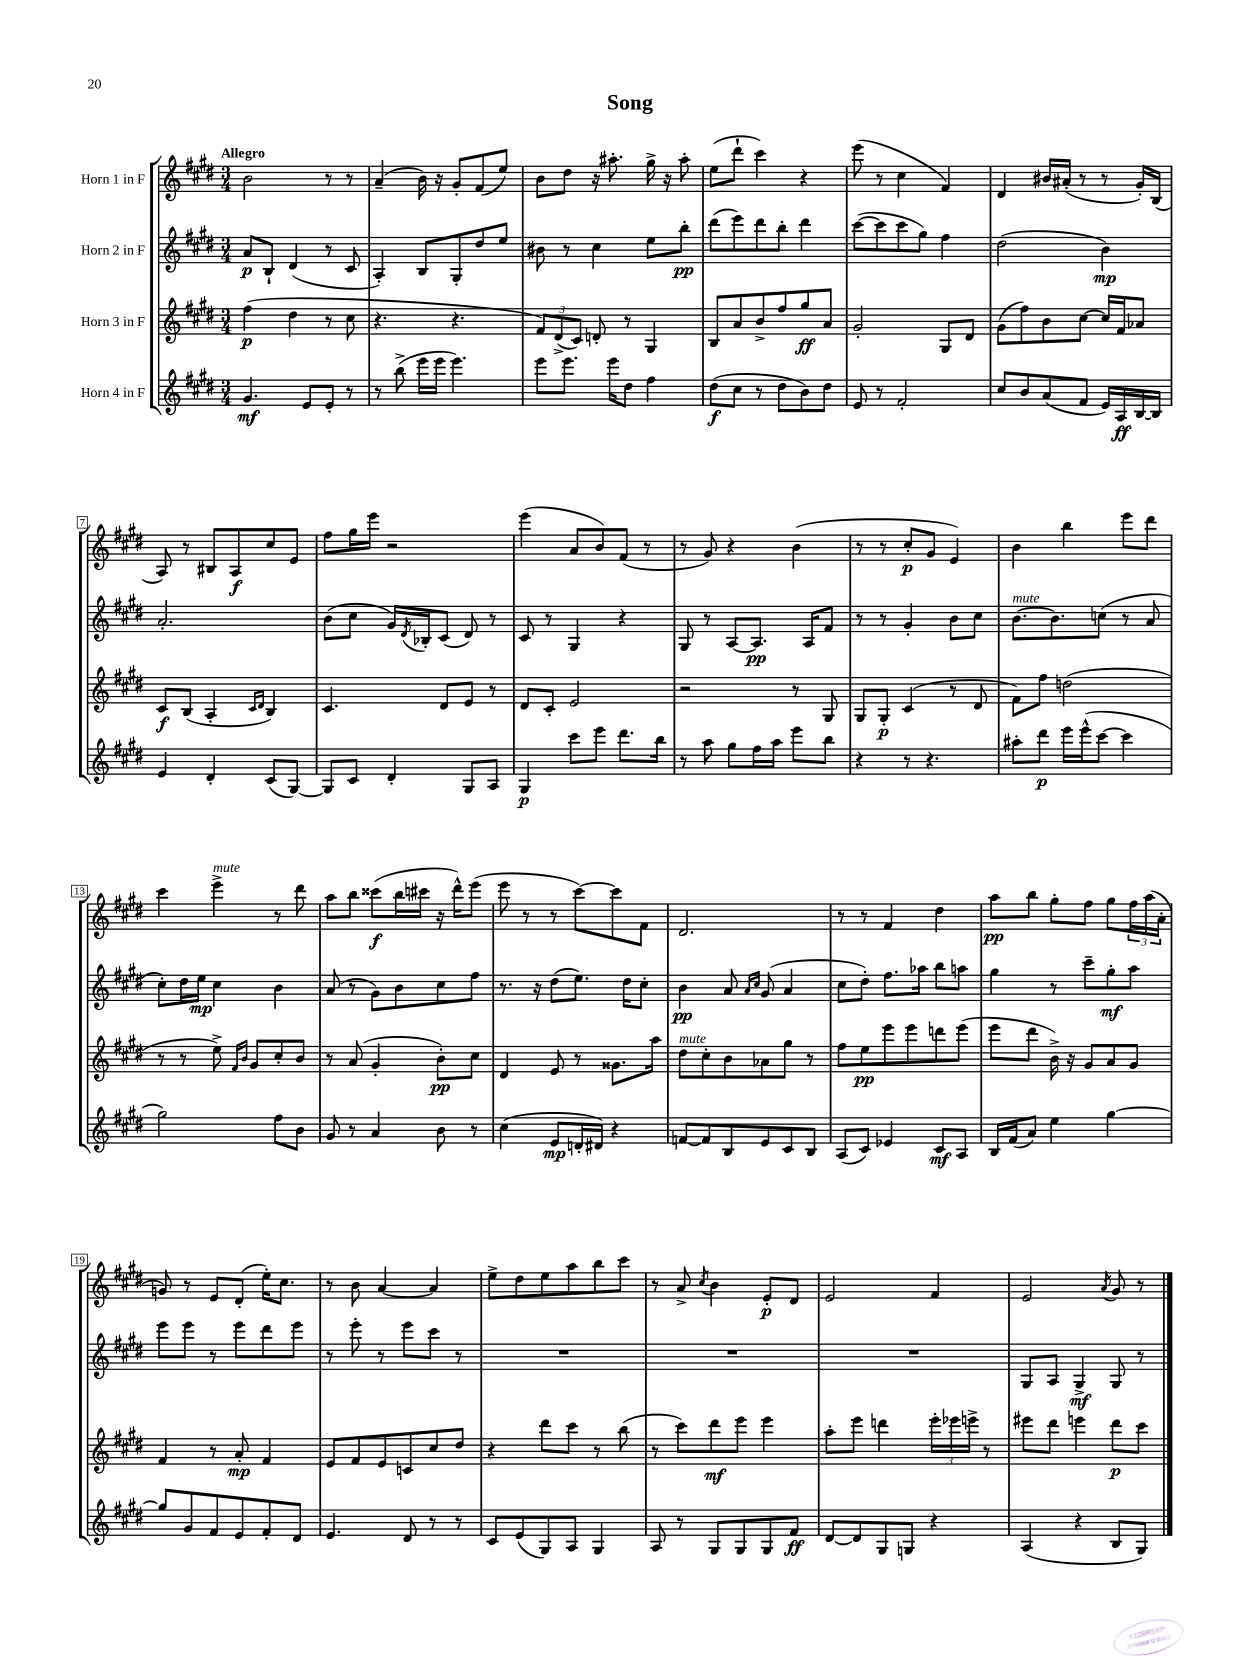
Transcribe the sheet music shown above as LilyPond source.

\header { title = "Song" }
<<
\new StaffGroup <<
\new Staff = "s0" \with { instrumentName = "Horn 1 in F" } {
    \clef treble \key e \major \numericTimeSignature \time 3/4 \tempo "Allegro"
    b'2 r8 r8 |
    a'4--( b'16) r16 gis'8-. fis'8( e''8) |
    b'8 dis''8 r16 ais''8.-. gis''16-> r16 ais''8-. |
    e''8( dis'''8-! cis'''4) r4 |
    e'''8( r8 cis''4 fis'4) |
    dis'4 bis'16 ais'16-.( r8 r8 gis'16-.) b16( |
    a8) r8 bis8 a8\f cis''8 e'8 |
    fis''8 gis''16 e'''16 r2 |
    e'''4( a'8 b'8) fis'8( r8 |
    r8 gis'8) r4 b'4( |
    r8 r8 cis''8-.\p gis'8 e'4) |
    b'4 b''4 e'''8 dis'''8 |
    cis'''4 e'''4->^\markup { \italic "mute" } r8 dis'''8 |
    a''8 b''8 cisis'''8\f( b''16 cis'''16 r16 dis'''16-^) e'''8( |
    e'''8 r8 r8 cis'''8~) cis'''8 fis'8 |
    dis'2. |
    r8 r8 fis'4 dis''4 |
    a''8\pp b''8 gis''8-. fis''8 gis''8 \tuplet 3/2 { fis''16 a''16( a'16-. } |
    g'8) r8 e'8 dis'8-.( e''16-.) cis''8. |
    r8 b'8 a'4~ a'4 |
    e''8-> dis''8 e''8 a''8 b''8 cis'''8 |
    r8 a'8-> \acciaccatura { cis''8 } b'4 e'8-.\p dis'8 |
    e'2 fis'4 |
    e'2 \acciaccatura { a'8 } gis'8 r8 \bar "|." |
}
\new Staff = "s1" \with { instrumentName = "Horn 2 in F" } {
    \clef treble \key e \major \numericTimeSignature \time 3/4
    a'8\p b8-! dis'4( r8 cis'8 |
    a4-.) b8 gis8-. dis''8 e''8 |
    bis'8 r8 cis''4 e''8 b''8-.\pp |
    dis'''8( e'''8) dis'''8 b''8-. dis'''4 |
    cis'''8~( cis'''8 cis'''8 gis''8) fis''4 |
    dis''2( b'4\mp) |
    a'2.-. |
    b'8( cis''8 gis'16) \acciaccatura { dis'8 } bes16-. cis'8( dis'8) r8 |
    cis'8 r8 gis4 r4 |
    gis8 r8 a8~ a8.\pp a16 fis'8 |
    r8 r8 gis'4-. b'8 cis''8 |
    b'8.~^\markup { \italic "mute" } b'8. c''8( r8 a'8 |
    cis''8-.) dis''16 e''16\mp cis''4 b'4 |
    a'8( r8 gis'8) b'8 cis''8 fis''8 |
    r8. r16 dis''8( e''8.) dis''16 cis''8-. |
    b'4\pp a'8 \grace { a'16 cis''16 } gis'8( a'4 |
    cis''8 dis''8-.) fis''8. aes''16 b''8 a''8 |
    gis''4 r8 cis'''8-- gis''8-.\mf a''8 |
    e'''8 e'''8 r8 e'''8 dis'''8 e'''8 |
    r8 e'''8-. r8 e'''8 cis'''8 r8 |
    R2. |
    R2. |
    R2. |
    gis8 a8 gis4->\mf gis8 r8 \bar "|." |
}
\new Staff = "s2" \with { instrumentName = "Horn 3 in F" } {
    \clef treble \key e \major \numericTimeSignature \time 3/4
    fis''4\p( dis''4 r8 cis''8 |
    r4. r4. |
    \tuplet 3/2 { fis'8) dis'8->( cis'8) } d'8-. r8 gis4 |
    b8 a'8 b'8-> fis''8 gis''8\ff a'8 |
    gis'2-. gis8 dis'8 |
    gis'8( fis''8) b'8 cis''8~ cis''16 fis'16 aes'8 |
    cis'8\f b8( a4-. \grace { cis'16 dis'16 } b4) |
    cis'4. dis'8 e'8 r8 |
    dis'8 cis'8-. e'2 |
    r2 r8 gis8 |
    gis8 gis8-.\p cis'4( r8 dis'8 |
    fis'8) fis''8 d''2( |
    r8 r8 e''8->) \grace { fis'16 b'16 } gis'8 cis''8-. b'8 |
    r8 a'8( gis'4-. b'8-.\pp) cis''8 |
    dis'4 e'8 r8 gisis'8. a''16 |
    dis''8^\markup { \italic "mute" } cis''8-. b'8 aes'8 gis''8 r8 |
    fis''8 e''8\pp e'''8 e'''8 d'''8 e'''8( |
    e'''8 dis'''8 b'16->) r16 gis'8 a'8 gis'8 |
    fis'4 r8 a'8-.\mp fis'4 |
    e'8 fis'8 e'8 c'8 cis''8 dis''8 |
    r4 dis'''8 cis'''8 r8 b''8( |
    r8 cis'''8) dis'''8\mf e'''8 e'''4 |
    a''8-. e'''8 d'''4 \tuplet 3/2 { e'''16-. ees'''16 e'''16-> } r8 |
    eis'''8 dis'''8 e'''4 dis'''8\p cis'''8 \bar "|." |
}
\new Staff = "s3" \with { instrumentName = "Horn 4 in F" } {
    \clef treble \key e \major \numericTimeSignature \time 3/4
    gis'4.\mf e'8 e'8-. r8 |
    r8 b''8->( e'''16 e'''16 e'''4.) |
    e'''8 e'''8. e'''16 dis''8 fis''4 |
    dis''8\f( cis''8 r8 dis''8 b'8) dis''8 |
    e'8 r8 fis'2-. |
    cis''8 b'8 a'8( fis'8 e'16) a16\ff b16~ b16 |
    e'4 dis'4-. cis'8( gis8~) |
    gis8 cis'8 dis'4-. gis8 a8 |
    gis4\p cis'''8 e'''8 dis'''8. b''16 |
    r8 a''8 gis''8 fis''16 a''16 e'''8 b''8 |
    r4 r8 r4. |
    ais''8-. dis'''8\p e'''16 e'''16-^( cis'''8~ cis'''4 |
    gis''2) fis''8 b'8 |
    gis'8 r8 a'4 b'8 r8 |
    cis''4( e'8\mp d'16-. dis'16) r4 |
    f'8~ f'8 b8 e'8 cis'8 b8 |
    a8( cis'8) ees'4 cis'8\mf a8 |
    b16 fis'16( a'8) e''4 gis''4~ |
    gis''8 gis'8 fis'8 e'8 fis'8-. dis'8 |
    e'4. dis'8 r8 r8 |
    cis'8 e'8( gis8) a8 gis4 |
    a8 r8 gis8 gis8 gis8 fis'8\ff |
    dis'8~ dis'8 gis8 g8 r4 |
    a4( r4 b8 gis8) \bar "|." |
}
>>
>>
\layout { \context { \Score \override BarNumber.stencil = #(make-stencil-boxer 0.1 0.3 ly:text-interface::print) } }
